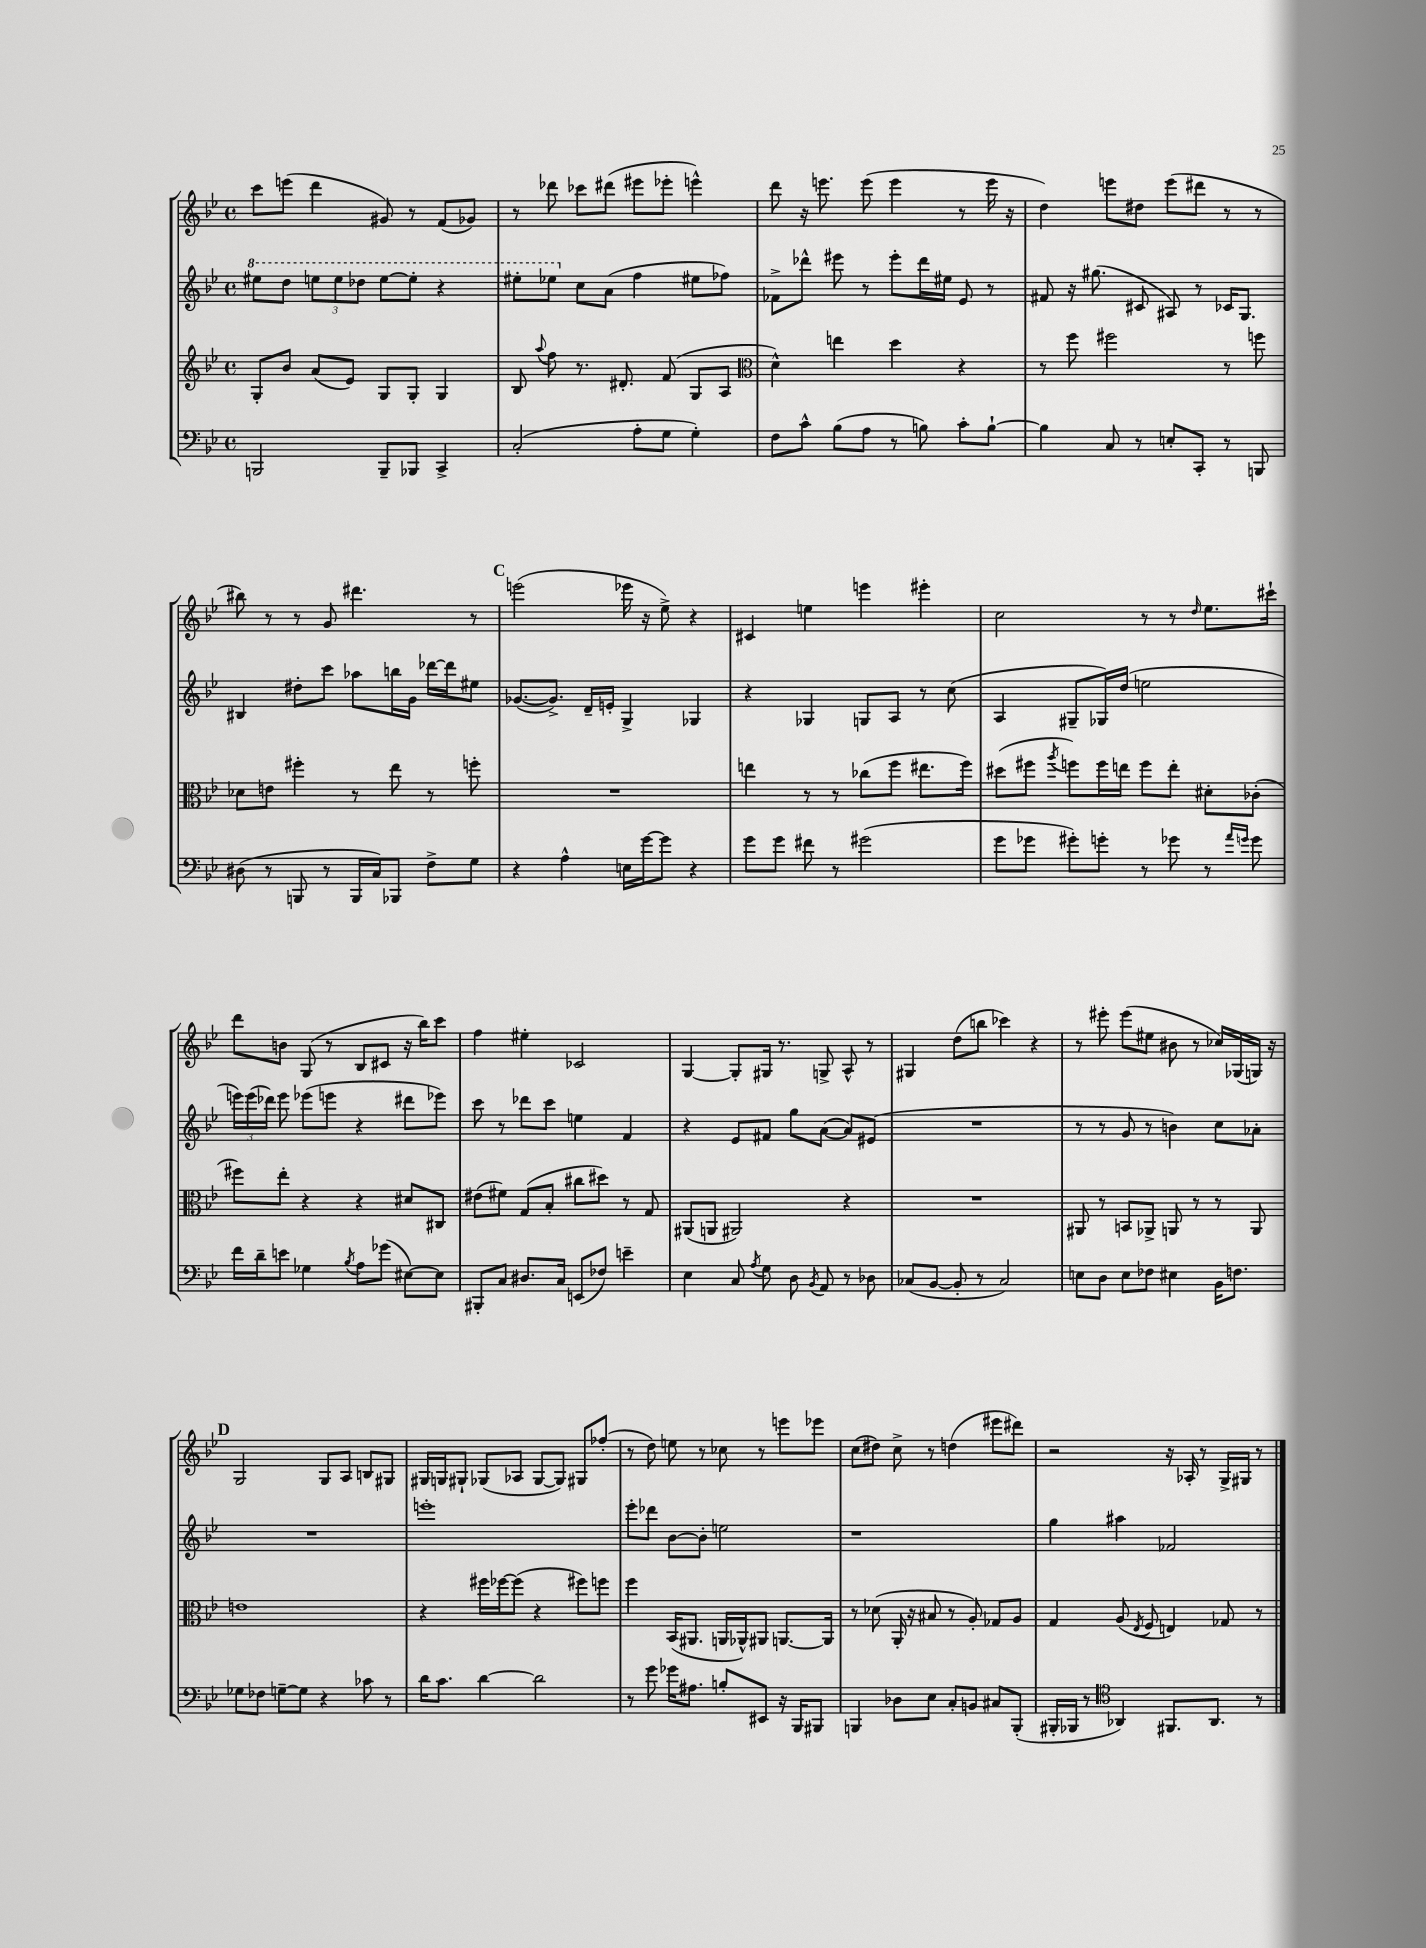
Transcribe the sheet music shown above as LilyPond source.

<<
\new StaffGroup <<
\new Staff = "s0" {
    \clef treble \key bes \major \defaultTimeSignature \time 4/4
    \autoBeamOff c'''8[ e'''8]( d'''4 gis'8) r8 f'8[( ges'8]) |
    r8 des'''8 ces'''8[ dis'''8]( eis'''8[ ees'''8]-. e'''4-^) |
    d'''8 r16 e'''8. e'''8( e'''4 r8 e'''16 r16 |
    d''4) e'''8[ dis''8] e'''8[( dis'''8] r8 r8 |
    bis''8) r8 r8 g'8 dis'''4. r8 |
    \mark \markup { \bold "C" } e'''2( ees'''16 r16 ees''8->) r4 |
    cis'4 e''4 e'''4 eis'''4-. |
    c''2 r8 r8 \grace { d''16 } ees''8.[ cis'''16]-! |
    d'''8[ b'8] g8( r8 bes8[ cis'8] r16 bes''16[) c'''8] |
    f''4 eis''4-. ces'2 |
    g4~ g8[-. gis16] r8. g8-> a8-^ r8 |
    gis4 d''8[( b''8] ces'''4) r4 |
    r8 eis'''8-. eis'''8[( eis''8] bis'8 r8 ces''16[) ges16( g16]) r16 |
    \mark \markup { \bold "D" } g2 g8[ a8] b8[ gis8] |
    gis16[ g16 gis8]-! ges8[( aes8] ges8[~ ges8]) gis8[ fes''8]-.( |
    r8 d''8) e''8 r8 ces''8 r8 e'''8[ ees'''8] |
    c''8[( dis''8]) c''8-> r8 d''4( eis'''8[ dis'''8]) |
    r2 r16 aes16-. r8 g16[-> gis16] r8 \bar "|." |
}
\new Staff = "s1" {
    \clef treble \key bes \major \defaultTimeSignature \time 4/4
    \autoBeamOff \ottava #1 eis'''8[ d'''8] \tuplet 3/2 { e'''8[ e'''8 des'''8] } e'''8[~ e'''8]-. r4 |
    eis'''8[-. ees'''8] \ottava #0 c''8[ a'8]( f''4 eis''8[ fes''8]) |
    fes'8[-> des'''8]-^ eis'''8 r8 eis'''8[-. des'''16 eis''16] ees'8 r8 |
    fis'8 r16 gis''8.( cis'8 ais8) r8 ces'16[ g8.] |
    bis4 dis''8[-. c'''8] aes''8[ b''16 g'16] des'''16[~ des'''16 eis''8] |
    \mark \markup { \bold "C" } ges'8.[~( ges'8.]->) d'16[-- e'16]-. g4-> ges4 |
    r4 ges4 g8[ a8] r8 c''8( |
    a4 gis8[-- ges16) d''16]( e''2 |
    \tuplet 3/2 { e'''16[) e'''16( des'''16]) } e'''8 ees'''8[( e'''8] r4 dis'''8[ ees'''8]) |
    c'''8 r8 des'''8[ c'''8] e''4 f'4 |
    r4 ees'8[ fis'8] g''8[ a'8]~( a'8[) eis'8]( |
    R1 |
    r8 r8 g'8 r8 b'4) c''8[ aes'8]-. |
    \mark \markup { \bold "D" } R1 |
    e'''1-. |
    ees'''8[-. des'''8] bes'8[~ bes'8]-. e''2 |
    r1 |
    g''4 ais''4 fes'2 \bar "|." |
}
\new Staff = "s2" {
    \clef treble \key bes \major \defaultTimeSignature \time 4/4
    \autoBeamOff g8[-. bes'8] a'8[( ees'8]) g8[ g8]-. g4 |
    bes8 \appoggiatura { a''8 } f''8 r8. dis'8.-. f'8( g8[ a8] |
    \clef alto d'4-^) e''4 d''4 r4 |
    r8 f''8 fis''2 r8 f''8 |
    des'8[ e'8] fis''4-. r8 ees''8 r8 f''8-. |
    \mark \markup { \bold "C" } R1 |
    e''4 r8 r8 ces''8[( f''8] eis''8.[ f''16]) |
    dis''8[( fis''8] \acciaccatura { a''8 } f''8[) f''16 e''16] f''8[ e''8]-. dis'8[-. ces'8]-.( |
    fis''8[) ees''8]-. r4 r4 dis'8[ cis8] |
    eis'8[( fis'8]) g8[( bes8]-. cis''8[ dis''8]) r8 g8 |
    ais,8[( a,8] ais,2) r4 |
    R1 |
    ais,8 r8 b,8[ aes,8]-> a,8 r8 r8 a,8 |
    \mark \markup { \bold "D" } e'1 |
    r4 fis''16[ fes''16~ fes''8]( r4 fis''8[) f''8] |
    f''4 bes,16[( ais,8.] a,16[ aes,16-^) ais,8] a,8.[~ a,16] |
    r8 des'8( a,16-. r16 bis8 r8 a8-.) ges8[ a8] |
    g4 a8( \acciaccatura { ees8 } f8 e4) ges8 r8 \bar "|." |
}
\new Staff = "s3" {
    \clef bass \key bes \major \defaultTimeSignature \time 4/4
    \autoBeamOff b,,2 b,,8[-- bes,,8] c,4-> |
    c2-.( a8[-. g8] g4-.) |
    f8[ c'8]-^ bes8[( a8] r8 b8) c'8[-. b8]~-! |
    b4 c8 r8 e8[-. c,8]-. r8 b,,8 |
    dis8( r8 b,,8 r8 b,,16[ c16) bes,,8] f8[-> g8] |
    \mark \markup { \bold "C" } r4 a4-^ e16[ g'16~ g'8] r4 |
    g'8[ g'8] fis'8 r8 gis'2( |
    g'8[ ges'8] gis'8[-.) g'8]-. r8 ges'8 r8 \grace { a'16[ g'16] } g'8 |
    f'16[ d'16-- e'8] ges4 \acciaccatura { bes8 } a8[ ges'8]( eis8[~) eis8] |
    bis,,8[-. c8] dis8.[ c16] e,8[( fes8]) e'4-- |
    ees4 c8 \acciaccatura { a8 } g8 d8 \acciaccatura { bes,8 } a,8 r8 des8 |
    ces8[( bes,8]~ bes,8-. r8 ces2) |
    e8[ d8] e8[ fes8] eis4 bes,16[ f8.] |
    \mark \markup { \bold "D" } ges8[ fes8] g8[~-- g8] r4 ces'8 r8 |
    d'16[ c'8.] d'4~ d'2 |
    r8 g'8 ges'16[ ais8.] b8[-. eis,8] r16 bes,,16[ bis,,8] |
    b,,4 des8[ ees8] c8[-. b,8] cis8[ b,,8]-.( |
    bis,,16[-. bes,,16] r8 \clef tenor aes,4) fis,8.[ aes,8.] r8 \bar "|." |
}
>>
>>
\layout { \context { \Score \remove "Bar_number_engraver" } }
